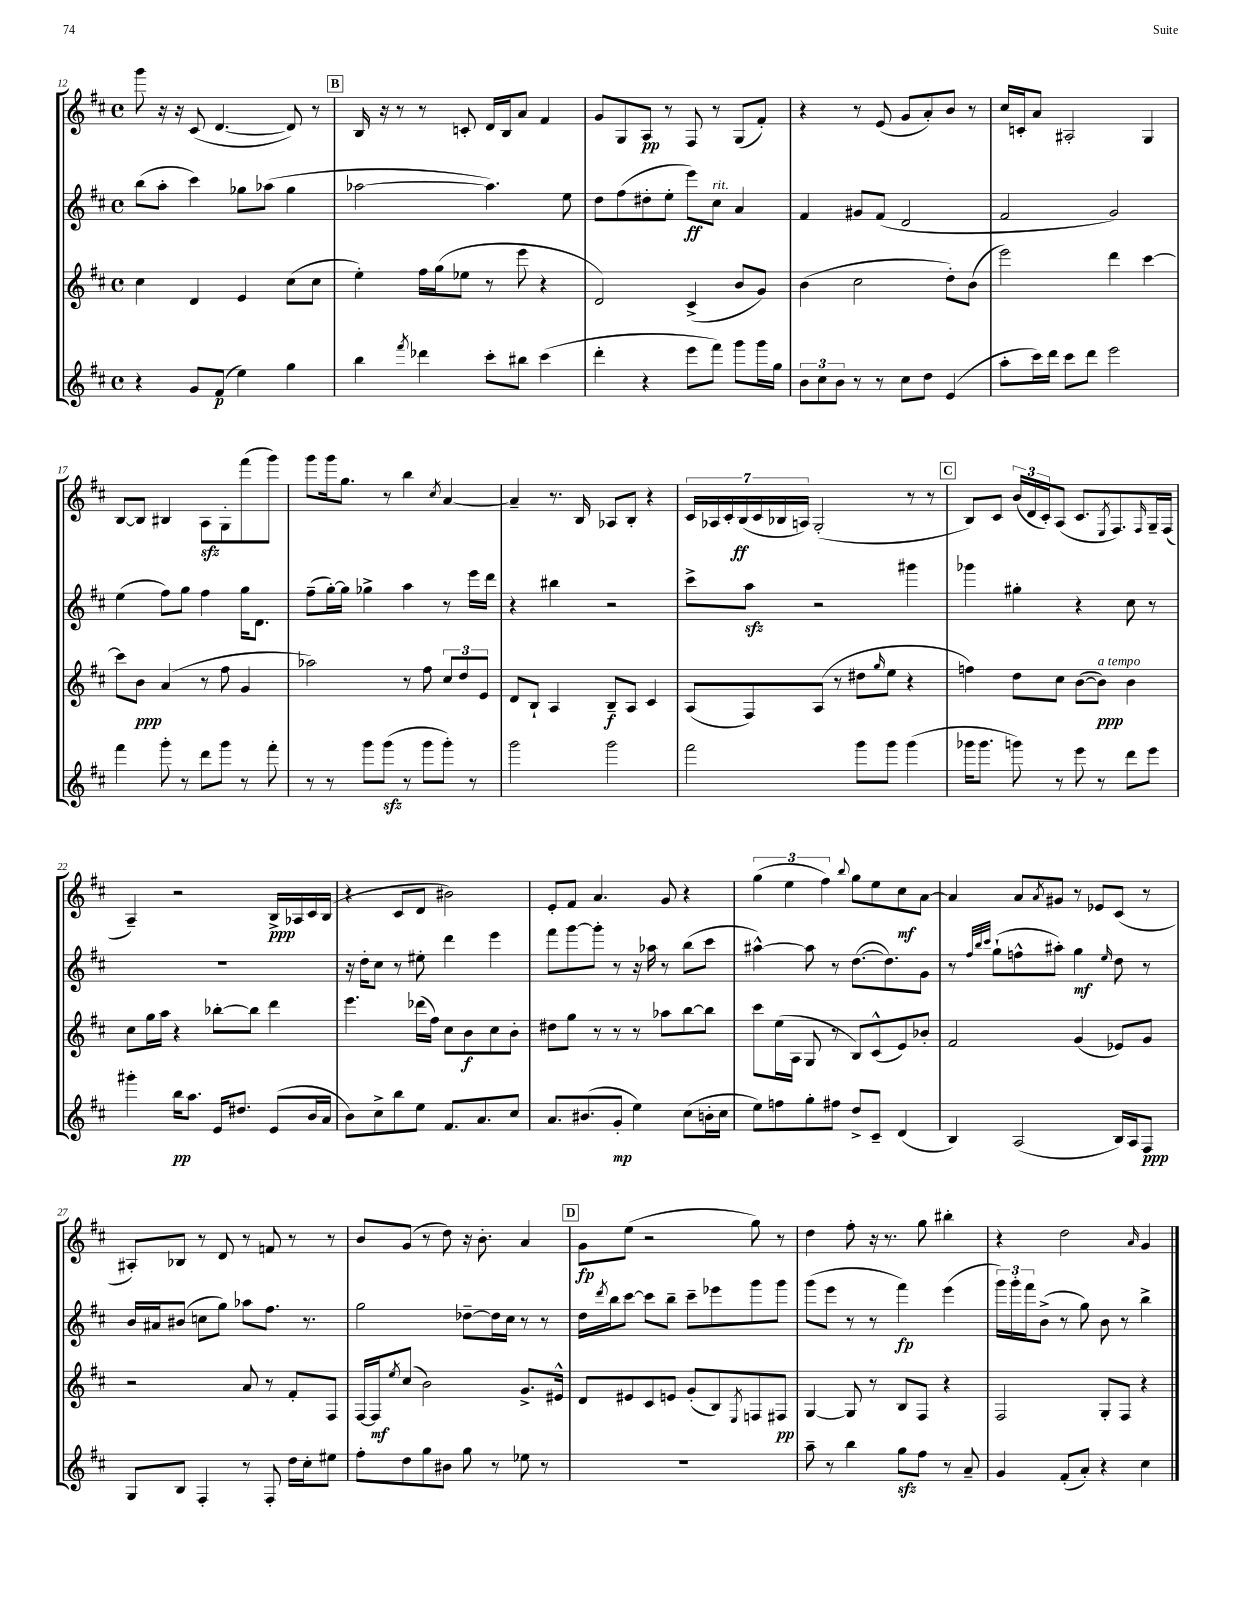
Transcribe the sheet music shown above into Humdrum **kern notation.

**kern	**kern	**kern	**kern
*staff4	*staff3	*staff2	*staff1
*clefG2	*clefG2	*clefG2	*clefG2
*k[f#c#]	*k[f#c#]	*k[f#c#]	*k[f#c#]
*M4/4	*M4/4	*M4/4	*M4/4
*met(c)	*met(c)	*met(c)	*met(c)
4r	4cc#	(8bb	8ggg
.	.	8aa'	16r
.	.	.	16r
8g	4d	4ccc#)	(8c#
(8f#	.	.	[4.d
4ee)	4e	8gg-	.
.	.	(8aa-	.
4gg	(8cc#	4gg-	8d])
.	8cc#	.	8r
=	=	=	=
4bb	4ee')	[2aa-	16B
.	.	.	16r
.	.	.	8r
8qfff#	.	.	.
4ddd-	16ff#	.	8r
.	(16gg	.	.
.	8ee-	.	8c'
8ccc#'	8r	4.aa-])	16d
.	.	.	16B
8bb#	8eee	.	8a
(4ccc#	4r	.	4f#
.	.	8ee	.
=	=	=	=
4ddd'	2d)	8dd	8g
.	.	(8ff#	8G
4r	.	8dd#'	8A
.	.	8ee'	8r
8eee	(4c#^	8eee)	8F#
8fff#)	.	8cc#	8r
8ggg	8b	4a	(8G
16ggg	8g)	.	8f#')
16gg	.	.	.
=	=	=	=
12b	(4b	4f#	4r
12cc#	.	.	.
12b	.	.	.
8r	2cc#	8g#	8r
8r	.	(8f#	(8e
8cc#	.	2d	8g
8dd	.	.	8a')
(4e	8dd')	.	8b
.	(8b	.	8r
=	=	=	=
8aa'	2eee)	2f#	16cc#
.	.	.	16c'
16ccc#)	.	.	8a
16ddd	.	.	.
8ccc#	.	.	2A#'
8ddd	.	.	.
2eee	4ddd	2g)	.
.	[4ccc#	.	4G
=	=	=	=
4fff#	8ccc#]	(4ee	[8B
.	8b	.	8B]
8ggg'	(4a	8ff#)	4B#
8r	.	8gg	.
8ddd	8r	4ff#	8A
8ggg	8ff#	.	8G'
8r	4g	16gg	(8fff#
.	.	8.d	.
8fff#'	.	.	8ggg)
=	=	=	=
8r	2aa-)	(8ff#~	8ggg
8r	.	[16gg')	16ggg
.	.	16gg]	8.gg
8ggg	.	4gg-^	.
(8ggg	.	.	8r
8r	8r	4aa	4bb
8ggg	8ff#	.	.
.	.	.	8qcc#
8ggg')	12cc#	8r	[4a
.	12dd	.	.
8r	.	16eee	.
.	12e	.	.
.	.	16ddd	.
=	=	=	=
2ggg	8d	4r	4a~]
.	8B`	.	.
.	4A	4bb#	8.r
.	.	.	16B
2ggg	8B~	2r	8A-
.	8A	.	8B'
.	4c#	.	4r
=	=	=	=
2fff#	(8A	8ccc#^	28c#
.	.	.	28A-
.	.	.	28c#'
.	.	.	(28B
.	8F#)	8aa	.
.	.	.	28c#
.	.	.	28B-
.	.	.	28A)
.	(8A	2r	(2G'
.	8r	.	.
8ggg	8dd#	.	.
.	16qqgg	.	.
8ggg	8ee	.	.
(4ggg	4r	4ggg#	8r
.	.	.	8r
=	=	=	=
16ggg-	4ff)	4ggg-	8B)
8.ggg-	.	.	.
.	.	.	8c#
8ggg)	8dd	4gg#'	(24b
.	.	.	24d
.	.	.	24c#')
8r	8cc#	.	(8A
8eee	([8b	4r	8.c#
8r	8b])	.	.
.	.	.	8qE
.	.	.	8.F#)
8ddd	4b	8cc#	.
.	.	.	16qqF#
8eee	.	8r	16G~
.	.	.	(16F#
=	=	=	=
4ggg#'	8cc#	1r	4A~)
.	16gg	.	.
.	16aa	.	.
16bb	4r	.	2r
8.aa	.	.	.
16e	[8bb-'	.	.
8.dd#	.	.	.
.	8bb-]	.	.
(8e	4ddd	.	16B^
.	.	.	16A-
16b	.	.	16c#
16a	.	.	(16B
=	=	=	=
8b)	4.eee	16r	4r
.	.	16dd'	.
8cc#^	.	8cc#	.
8bb	.	8r	8c#
8ee	(16ddd-	8ee#'	8d
.	16ff#)	.	.
8.f#	8cc#	4ddd	2b#)
.	8b	.	.
8.a	.	.	.
.	8cc#	4eee	.
8cc#	8b'	.	.
=	=	=	=
8.a	8dd#	8fff#	8e'
.	8gg	[8ggg	8f#
(8.b#	.	.	.
.	8r	8ggg']	4.a
8g'	8r	8r	.
4ee)	8r	16r	.
.	.	16aa-	.
.	8aa-	8r	8g
(8cc#	[8bb	(8bb	4r
16b'	8bb]	8ccc#	.
16cc#	.	.	.
=	=	=	=
8ee)	8ccc#	[4aa#^^)	(6gg
8ff	(16ee	.	.
.	.	.	6ee
.	16A	.	.
8gg'	8G	8aa#]	.
.	.	.	6ff#)
8ff#	8r	8r	.
.	.	.	8qqbb
8dd^	8B)	([8.dd	8gg
8c#~	(8c#^^	.	8ee
.	.	8.dd])	.
(4d	8e)	.	8cc#
.	8b-'	8g	[8a
=	=	=	=
4B)	2f#	8r	4a]
.	.	32qqff#	.
.	.	32qqbb	.
.	.	32qqccc#	.
.	.	(8gg`	.
(2A	.	8ff^^	8a
.	.	.	8qa
.	.	8aa#')	8g#
.	(4g	4gg	8r
.	.	.	8e-
.	.	16qqee	.
16B)	8e-)	8dd	(8c#
16A	.	.	.
8F#	8g	8r	8r
=	=	=	=
8G	2r	16b	8A#')
.	.	16a#	.
8B	.	(8b#	8B-
4F#'	.	8cc	8r
.	.	8gg)	8d
8r	8a	8aa-	8r
8F#'	8r	8.ff#	8f
16dd	8f#'	.	8r
16cc#'	.	8.r	.
8ee#	8F#	.	8r
=	=	=	=
8ff#'	[16F#	2gg	8b
.	16F#]	.	.
.	8qee	.	.
8dd	(8cc#	.	(8g
8gg	2b)	.	8r
8b#	.	.	8dd)
8gg	.	[8dd-~	16r
.	.	.	8.b'
8r	.	16dd-]	.
.	.	16cc#	.
8ee-	8.g^	8r	4a
8r	.	8r	.
.	16e#^^	.	.
=	=	=	=
1r	8d	16dd	8g
.	.	8qddd	.
.	.	16bb	.
.	8e#	[8ccc#	(8ee
.	8c#	8ccc#]	2r
.	8e	8bb~	.
.	(8g'	8ccc#~	.
.	8B)	8eee-	.
.	8qE	.	.
.	8F	8ggg	8gg)
.	8F#	8ggg	8r
=	=	=	=
8aa~	[4G	(8ggg	4dd
8r	.	8eee	.
4bb	8G]	8r	8ff#'
.	8r	8r	16r
.	.	.	8.r
8gg	8B	4fff#)	.
8ff#	8F#	.	8gg
8r	4r	(4eee	4bb#'
8a~	.	.	.
=	=	=	=
4g	2F#	24ggg)	4r
.	.	24ggg'	.
.	.	24fff#	.
.	.	(8b^	.
(8f#'	.	8r	2dd
8a')	.	8gg)	.
4r	8G'	8b	.
.	8F#	8r	.
.	.	.	16qqa
4cc#	4r	4bb^	4g
==	==	==	==
*-	*-	*-	*-
